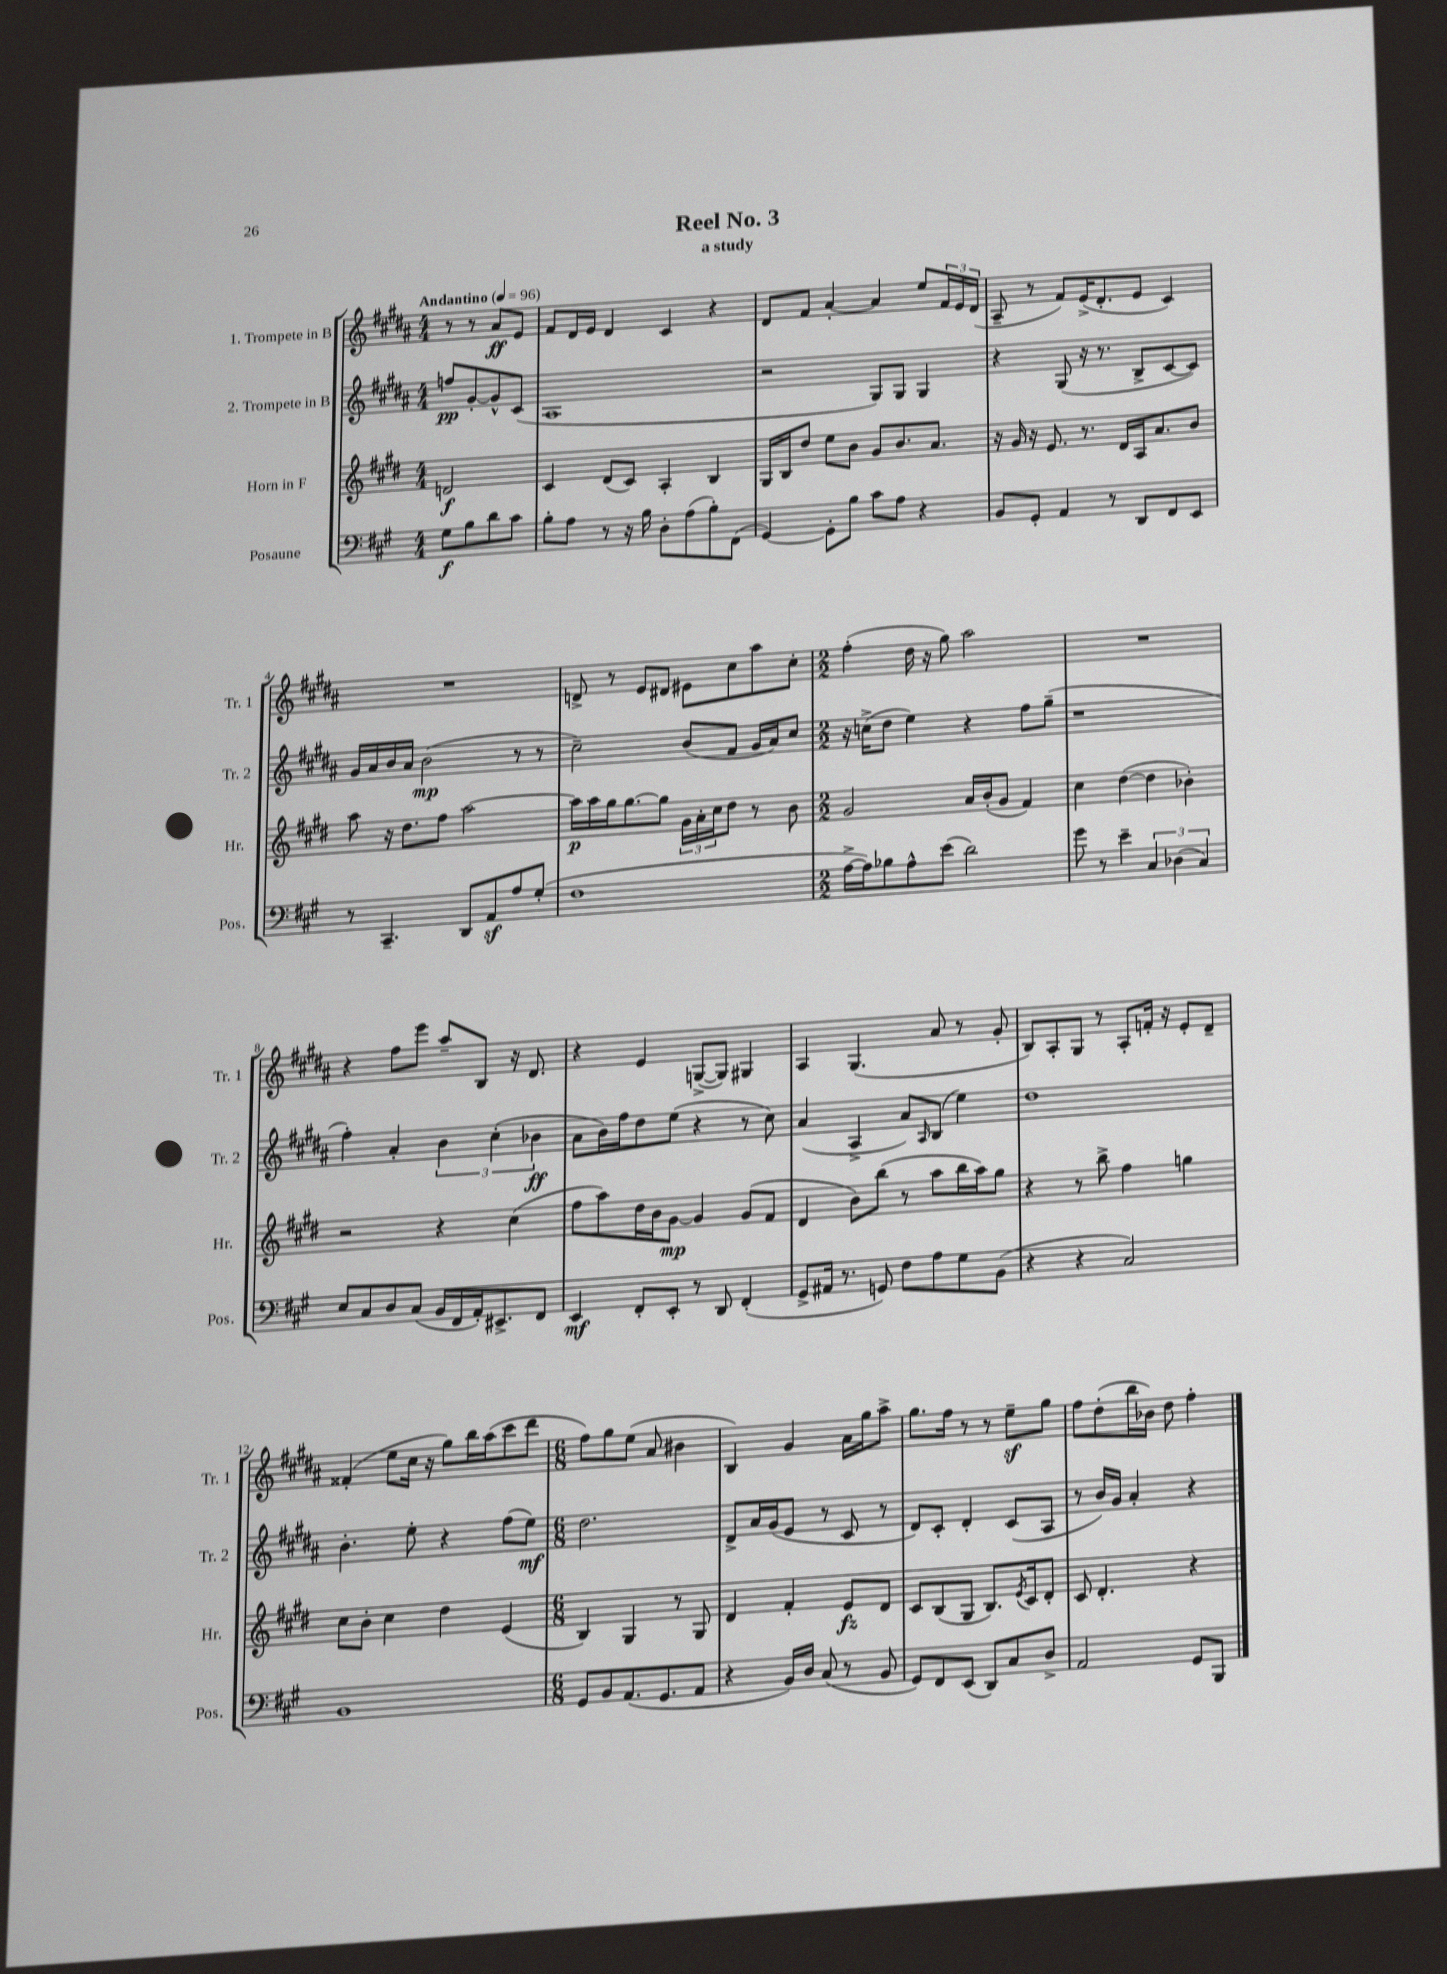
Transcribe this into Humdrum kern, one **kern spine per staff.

**kern	**dynam	**kern	**dynam	**kern	**dynam	**kern	**dynam
*part4	*part4	*part3	*part3	*part2	*part2	*part1	*part1
*staff4	*staff4	*staff3	*staff3	*staff2	*staff2	*staff1	*staff1
*I"Posaune	*	*I"Horn in F	*	*I"2. Trompete in B	*	*I"1. Trompete in B	*
*I'Pos.	*	*I'Hr.	*	*I'Tr. 2	*	*I'Tr. 1	*
*clefF4	*	*clefG2	*	*clefG2	*	*clefG2	*
*k[f#c#g#]	*	*k[f#c#g#d#]	*	*k[f#c#g#d#a#]	*	*k[f#c#g#d#a#]	*
*M4/4	*	*M4/4	*	*M4/4	*	*M4/4	*
*MM96	*	*MM96	*	*MM96	*	*MM96	*
=	=	=	=	=	=	=	=
!	!	!	!	!	!	!LO:TX:a:B:t=Andantino	!
8G#\L	f	2dn/	f	8ffn/L	pp	8r	.
8B\	.	.	.	[8g#'/	.	8r	.
8d\	.	.	.	8g#^^/]	.	8a#/L	ff
8c#\J	.	.	.	(8c#/J	.	8e/J	.
=1	=1	=1	=1	=1	=1	=1	=1
8B'\L	.	4c#/	.	1A#	.	8f#/L	.
8A\J	.	.	.	.	.	16d#/L	.
.	.	.	.	.	.	16e/JJ	.
8r	.	(8d#/L	.	.	.	4d#/	.
16r	.	8c#/J)	.	.	.	.	.
16B\	.	.	.	.	.	.	.
8D'\L	.	4A'/	.	.	.	4c#/	.
(8A\	.	.	.	.	.	.	.
8B'\)	.	4B/	.	.	.	4r	.
(8FF#\J	.	.	.	.	.	.	.
=2	=2	=2	=2	=2	=2	=2	=2
[4GG#/)	.	16G#/LL	.	2r	.	8d#/L	.
.	.	16B/J	.	.	.	.	.
.	.	8dd#/J	.	.	.	8f#/J	.
8GG#'\L]	.	8ee\L	.	.	.	[4a#'/	.
8B\J	.	8b\J	.	.	.	.	.
8c#\L	.	8g#/L	.	8G#/L)	.	4a#/]	.
8A\J	.	8.b/	.	8G#/J	.	.	.
4r	.	.	.	4G#/	.	8ee/L	.
.	.	8.a/J	.	.	.	.	.
.	.	.	.	.	.	24f#/L	.
.	.	.	.	.	.	24e/	.
.	.	.	.	.	.	(24d#/JJ	.
=3	=3	=3	=3	=3	=3	=3	=3
8BB/L	.	16r	.	4r	.	8A#~/	.
.	.	16g#/	.	.	.	.	.
8GG#'/J	.	16r	.	.	.	8r	.
.	.	8.e/	.	.	.	.	.
4AA/	.	.	.	(8G#/	.	8f#/L)	.
.	.	8.r	.	16r	.	(16e^/K	.
.	.	.	.	8.r	.	8.d#'/	.
8r	.	.	.	.	.	.	.
.	.	16d#/LL	.	.	.	.	.
8DD/L	.	16A/J	.	8B^/L	.	8e/J	.
.	.	8.a/	.	.	.	.	.
8FF#/	.	.	.	[8c#/	.	4c#/)	.
8EE/J	.	8b/J	.	8c#/J])	.	.	.
!!LO:LB:g=z
=4	=4	=4	=4	=4	=4	=4	=4
8r	.	8aa\	.	16g#/LL	.	1r	.
.	.	.	.	16a#/	.	.	.
4.CC#~/	.	16r	.	16b/	.	.	.
.	.	8.dd#\L	.	16a#/JJ	.	.	.
.	.	.	.	(2b\	mp	.	.
.	.	8ff#\J	.	.	.	.	.
8DD/L	.	[2aa\	.	.	.	.	.
8AAz/	.	.	.	.	.	.	.
8A/	.	.	.	8r	.	.	.
(8G#'/J	.	.	.	8r	.	.	.
=5	=5	=5	=5	=5	=5	=5	=5
1F#	.	16aa\LL]	p	2cc#~\)	.	8dn^/	.
.	.	16aa\	.	.	.	.	.
.	.	16gg#\J	.	.	.	8r	.
.	.	[8.gg#\	.	.	.	.	.
.	.	.	.	.	.	8e/L	.
.	.	8gg#\J]	.	.	.	8d#X/J	.
.	.	24g#\LL	.	(8b/L	.	8e#X\L	.
.	.	24a'\	.	.	.	.	.
.	.	24cc#\J	.	.	.	.	.
.	.	8dd#\J	.	8f#/J	.	8cc#\	.
.	.	8r	.	16g#/LL	.	8aa#\	.
.	.	.	.	16a#/J)	.	.	.
.	.	8b\	.	8cc#/J	.	8cc#'\J	.
=6	=6	=6	=6	=6	=6	=6	=6
*M2/2	*	*M2/2	*	*M2/2	*	*M2/2	*
[16A^\LL	.	2g#/	.	16r	.	(4ff#'\	.
16A\J])	.	.	.	(16ccn^\KL	.	.	.
8B-X\	.	.	.	8dd#\J	.	.	.
8A^^\	.	.	.	4ee\)	.	16dd#\	.
.	.	.	.	.	.	16r	.
(8e\J	.	.	.	.	.	8gg#\)	.
2d\)	.	16a/LL	.	4r	.	2aa#\	.
.	.	(16b'/J	.	.	.	.	.
.	.	8g#/J	.	.	.	.	.
.	.	4f#/)	.	8ff#\L	.	.	.
.	.	.	.	(8gg#~\J	.	.	.
=7	=7	=7	=7	=7	=7	=7	=7
8g#\	.	4cc#\	.	1r	.	1r	.
8r	.	.	.	.	.	.	.
4e~\	.	([4dd#\	.	.	.	.	.
6C#/	.	4dd#\]	.	.	.	.	.
(6D-X\	.	.	.	.	.	.	.
.	.	4b-X'\)	.	.	.	.	.
6C#/)	.	.	.	.	.	.	.
!!LO:LB:g=z
=8	=8	=8	=8	=8	=8	=8	=8
8E/L	.	2r	.	4ff#'\)	.	4r	.
8C#/	.	.	.	.	.	.	.
8D/	.	.	.	4a#'/	.	8ff#\L	.
(8C#/J	.	.	.	.	.	8eee\J	.
16BB/LL	.	4r	.	6b\	.	8aa#~/L	.
16FF#/	.	.	.	.	.	.	.
16AA'/J)	.	.	.	.	.	8B/J	.
.	.	.	.	(6cc#'\	.	.	.
8.EE#X^/	.	.	.	.	.	.	.
.	.	(4cc#\	.	.	.	16r	.
.	.	.	.	.	.	8.d#/	.
.	.	.	.	6b-X\	ff	.	.
8FF#/J	.	.	.	.	.	.	.
=9	=9	=9	=9	=9	=9	=9	=9
4EE/	mf	8ff#\L	.	8a#\L	.	4r	.
.	.	8aa\)	.	16b\L)	.	.	.
.	.	.	.	16ff#\J	.	.	.
8FF#'/L	.	16dd#\L	.	8dd#\	.	4e/	.
.	.	16b\J	.	.	.	.	.
8EE'/J	.	[8g#\J	mp	(8ee\J	.	.	.
8r	.	4g#/]	.	4r	.	([8Gn^/L	.
8DD/	.	.	.	.	.	8G/J])	.
(4FF#'/	.	(8g#/L	.	8r	.	4G#X/	.
.	.	8f#/J	.	8cc#\)	.	.	.
=10	=10	=10	=10	=10	=10	=10	=10
8GG#^/L	.	4d#/	.	(4a#/	.	4A#/	.
16AA#X/Jk	.	.	.	.	.	.	.
8.r	.	.	.	.	.	.	.
.	.	8b\L)	.	4A#^/	.	(4.G#/	.
8GGn/)	.	(8bb\J	.	.	.	.	.
8F#\L	.	8r	.	8a#/L)	.	.	.
.	.	.	.	16qqA#/	.	.	.
8A\	.	8aa\L	.	(8B/J	.	8a#/	.
8G#\	.	16bb\L	.	4ee\)	.	8r	.
.	.	16aa\J)	.	.	.	.	.
(8BB\J	.	8gg#\J	.	.	.	8g#'/	.
=11	=11	=11	=11	=11	=11	=11	=11
4r	.	4r	.	1dd#	.	8B/L)	.
.	.	.	.	.	.	8A#'/	.
4r	.	8r	.	.	.	8G#/J	.
.	.	8bb^\	.	.	.	8r	.
2C#/)	.	4ff#\	.	.	.	8A#'/L	.
.	.	.	.	.	.	16fn'/Jk	.
.	.	.	.	.	.	16r	.
.	.	4ggn\	.	.	.	8e'/L	.
.	.	.	.	.	.	8d#~/J	.
!!LO:LB:g=z
=12	=12	=12	=12	=12	=12	=12	=12
1BB	.	8cc#\L	.	4.b'\	.	(4f##X'/	.
.	.	8b'\J	.	.	.	.	.
.	.	4cc#\	.	.	.	8ee\L	.
.	.	.	.	8ee'\	.	16cc#\Jk	.
.	.	.	.	.	.	16r	.
.	.	4dd#\	.	4r	.	8gg#\L)	.
.	.	.	.	.	.	16bb\L	.
.	.	.	.	.	.	(16aa#\J	.
.	.	(4e/	.	(8ff#\L	.	8ccc#\	.
.	.	.	.	8ee\J)	mf	8ddd#\J	.
=13	=13	=13	=13	=13	=13	=13	=13
*M6/8	*	*M6/8	*	*M6/8	*	*M6/8	*
8GG#/L	.	4B/)	.	2.dd#\	.	8ff#\L)	.
8BB/	.	.	.	.	.	8gg#\	.
(8.AA/	.	4G#/	.	.	.	(8ee\J	.
.	.	.	.	.	.	8a#/	.
8.GG#/	.	.	.	.	.	.	.
.	.	8r	.	.	.	4b#X\	.
8AA/J	.	8G#/	.	.	.	.	.
=14	=14	=14	=14	=14	=14	=14	=14
4r	.	4d#/	.	8d#^/L	.	4B/)	.
.	.	.	.	16a#/L	.	.	.
.	.	.	.	(16g#/J	.	.	.
16BB/LL)	.	4f#'/	.	8e/J	.	4g#/	.
16D/JJ	.	.	.	.	.	.	.
(8C#/	.	.	.	8r	.	.	.
8r	.	8e/L	fz	8c#/	.	16a#\LL	.
.	.	.	.	.	.	16gg#\J	.
8BB/	.	8d#/J	.	8r	.	8aa#^\J	.
=15	=15	=15	=15	=15	=15	=15	=15
8GG#/L)	.	8c#/L	.	8d#/L)	.	8.gg#\L	.
8FF#/	.	(8B/	.	8c#'/J	.	.	.
.	.	.	.	.	.	16ff#\Jk	.
(8EE/J	.	8G#/J	.	4d#'/	.	8r	.
8DD/L)	.	8.B/L)	.	.	.	8r	.
8C#/	.	.	.	(8c#/L	.	8eez~\L	.
.	.	8qe/	.	.	.	.	.
.	.	16c#/k	.	.	.	.	.
8D^/J	.	8d#'/J	.	8A#/J	.	8gg#\J	.
=16	=16	=16	=16	=16	=16	=16	=16
2AA/	.	8c#/	.	8r	.	8ff#\L	.
.	.	4.d#'/	.	16b/LL)	.	(8dd#'\	.
.	.	.	.	16g#/JJ	.	.	.
.	.	.	.	4a#'/	.	16bb\L	.
.	.	.	.	.	.	16b-X\JJ)	.
.	.	.	.	.	.	8dd#\	.
8GG#/L	.	4r	.	4r	.	4ff#'\	.
8BBB/J	.	.	.	.	.	.	.
==	==	==	==	==	==	==	==
*-	*-	*-	*-	*-	*-	*-	*-
